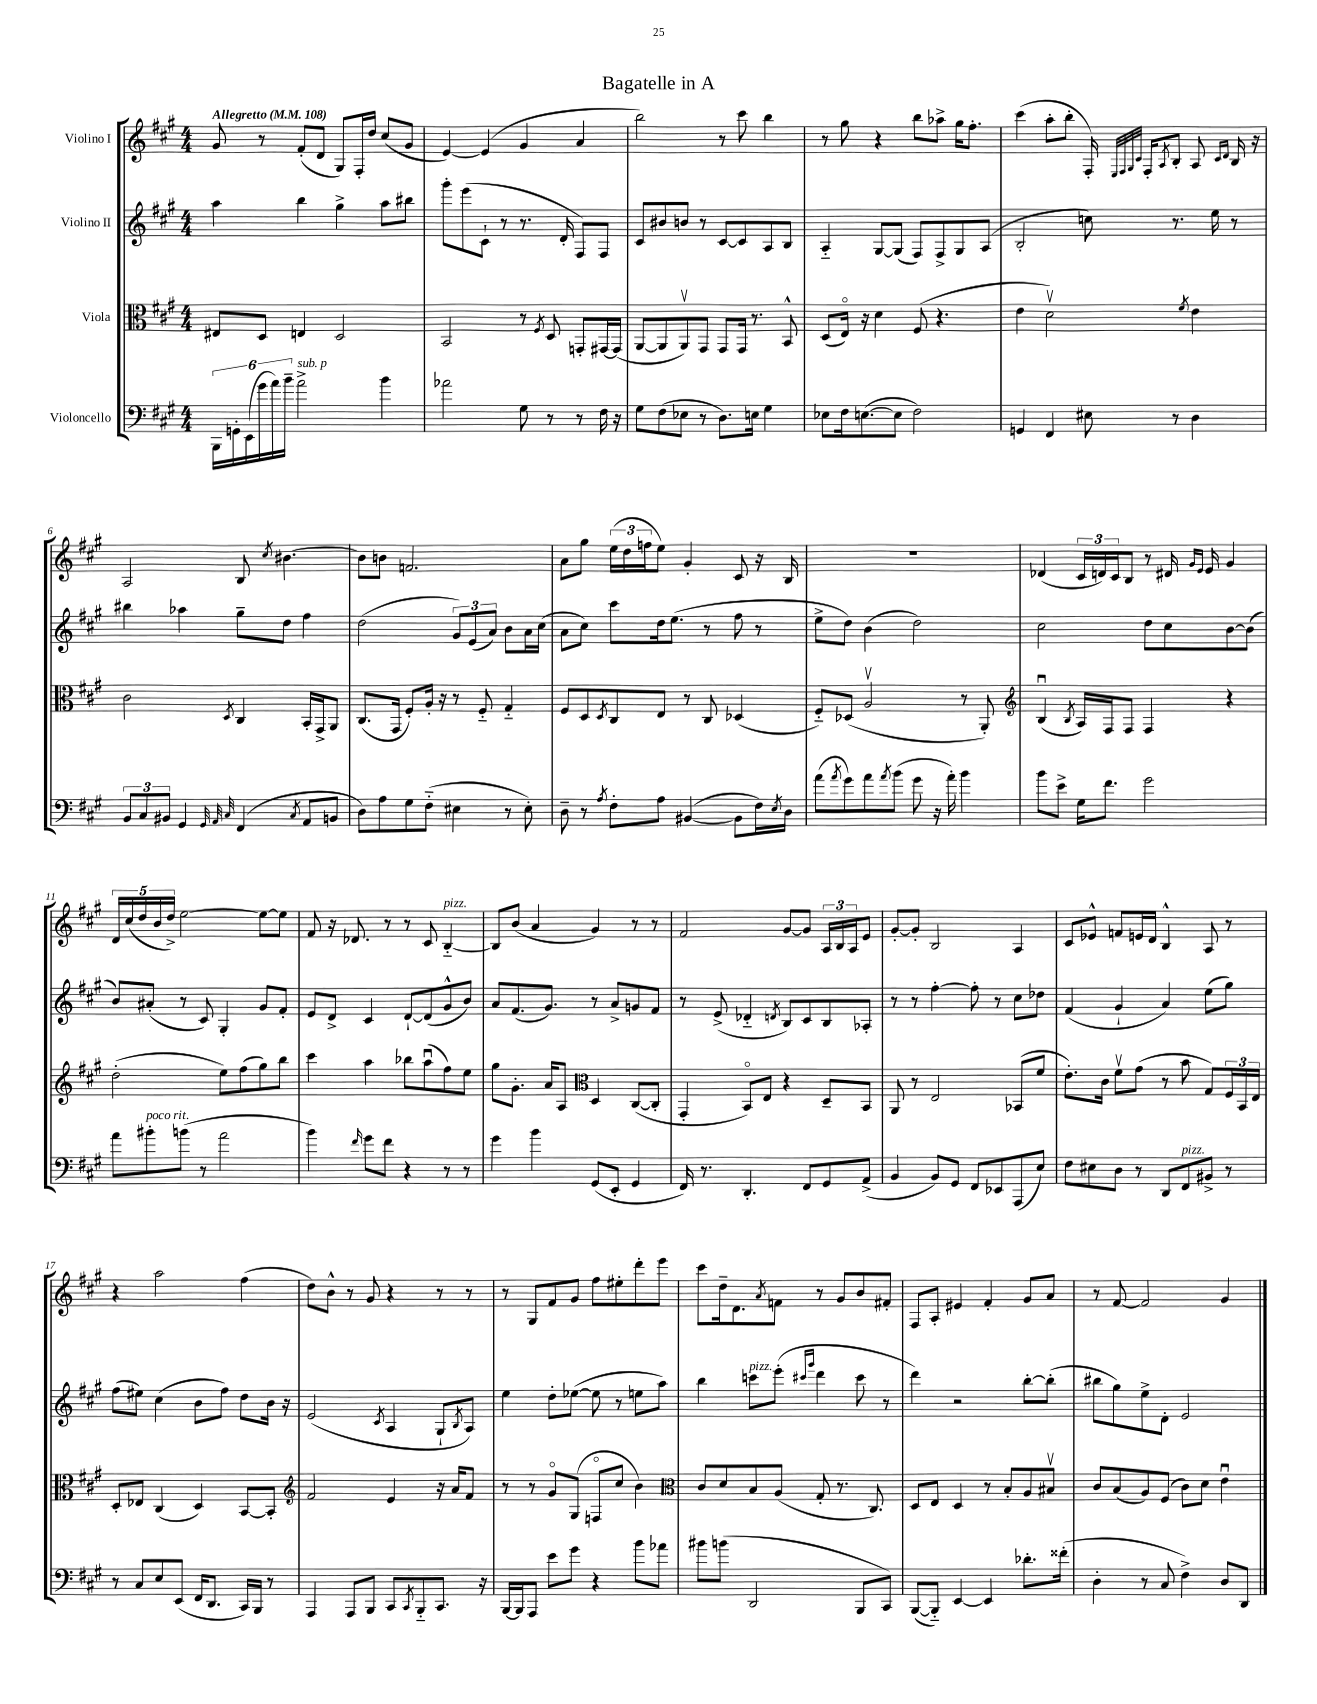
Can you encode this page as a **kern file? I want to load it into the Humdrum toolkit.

**kern	**kern	**kern	**kern
*staff4	*staff3	*staff2	*staff1
*clefF4	*clefC3	*clefG2	*clefG2
*k[f#c#g#]	*k[f#c#g#]	*k[f#c#g#]	*k[f#c#g#]
*M4/4	*M4/4	*M4/4	*M4/4
*MM108	*MM108	*MM108	*MM108
24BBB	8E#	4aa	8g#
24GG'	.	.	.
(24EE	.	.	.
24g#	8D	.	8r
24a)	.	.	.
24b~	.	.	.
2a^	4E	4bb	(8f#'
.	.	.	8d
.	2D	4gg#^	8G#)
.	.	.	16F#'
.	.	.	16dd
4b	.	8aa	(8cc#
.	.	8bb#	8g#
=	=	=	=
2a-	2BB	8ggg#'	[4e)
.	.	(8eee	.
.	.	8c#`	(4e]
.	.	8r	.
8G#	8r	8.r	4g#
.	8qF#	.	.
8r	8D	.	.
.	.	16d'	.
8r	8GG'	8F#)	4a
16F#	[16GG#	8F#	.
16r	(16GG#]	.	.
=	=	=	=
8G#	[8AA	8c#	2bb)
(8F#	8AA]	8b#	.
8E-	8AAv)	8b	.
8r	8GG#	8r	.
8.D)	8GG#	[8c#	8r
.	16GG#	8c#]	8ccc#
16E	8.r	.	.
4G#	.	8A	4bb
.	8BB^^	8B	.
=	=	=	=
8E-	(8D	4A'~	8r
16F#	16Eo)	.	8gg#
([8.E	16r	.	.
.	4d	[8G#	4r
8E]	.	(8G#]	.
2F#)	(8F#	8F#)	8bb
.	4.r	8F#^	8aa-^
.	.	8G#	16gg#
.	.	.	8.ff#'
.	.	(8A	.
=	=	=	=
4GG	4e	2B'	(4ccc#
4FF#	2dv)	.	8aa'
.	.	.	8bb'
8E#	.	8cc)	16F#')
.	.	.	32qqE
.	.	.	32qqF#
.	.	.	32qqG#
.	.	.	32qqc#
.	.	.	16F#'
.	.	.	8qA
8r	.	8.r	8B'
.	8qf#	.	.
4D	4e	.	8A
.	.	16ee	.
.	.	.	16qqc#
.	.	.	16qqd
.	.	8r	16B
.	.	.	16r
=	=	=	=
12BB	2c#	4bb#	2A
12C#	.	.	.
12BB#	.	.	.
4GG#	.	4aa-	.
32qqGG#	.	.	.
32qqAA	.	.	.
32qqC#	8qD	.	.
(4FF#	4C#	8gg#~	8B
.	.	.	8qcc#
.	.	8dd	[4.b#
8qC#	.	.	.
8AA	16BB'	4ff#	.
.	16GG#^	.	.
8BB	8AA	.	.
=	=	=	=
8D)	(8.C#	(2dd	8b#]
8A	.	.	8b
.	16GG#	.	.
8G#	8F#')	.	2.f
(8F#'~	16A'	.	.
.	16r	.	.
4E#	8r	12g#)	.
.	.	(12e	.
.	8F#'~	.	.
.	.	12a)	.
8r	4G#'~	8b	.
8E#')	.	16a	.
.	.	(16cc#	.
=	=	=	=
8D~	8F#	8a	8a
8r	8D	8cc#)	8gg#
8qA	8qD	.	.
8F#'	8C#	8ccc#	(24ee
.	.	.	24dd
.	.	.	24ff
8A	8E	16dd	8ee)
.	.	(8.ee	.
([4BB#	8r	.	4g#'
.	8C#	8r	.
8BB#]	(4D-	8ff#	8c#
16F#)	.	8r	16r
8qE	.	.	.
16D	.	.	16B
=	=	=	=
(8a	8F#'~)	8ee^	1r
8qa	.	.	.
8g#)	(8D-	8dd)	.
8a	2Av	(4b	.
8qa	.	.	.
(8b	.	.	.
8g#	.	2dd)	.
16r	.	.	.
16a')	.	.	.
4b	8r	.	.
.	8AA')	.	.
=	=	=	=
*	*clefG2	*	*
8b	(4Bu	2cc#	(4d-
8e^	.	.	.
.	8qB	.	.
16G#	16A)	.	24c#
.	.	.	24d)
8.f#	16F#	.	.
.	.	.	24c#
.	8F#	.	8B
2g#	4F#	8dd	8r
.	.	8cc#	16d#
.	.	.	16qqg#
.	.	.	16qqe
.	.	.	16e
.	4r	[8b	4g#
.	.	(8b]	.
=	=	=	=
8a	(2dd'	8b)	20d
.	.	.	(20cc#
.	.	.	20dd
8b#'	.	(8a#'	.
.	.	.	20b
.	.	.	20dd^)
(8b	.	8r	[2ee
8r	.	8c#)	.
2a	8ee)	4G#'	.
.	(8ff#	.	.
.	8gg#)	8g#	8ee_
.	8bb	8f#'	8ee]
=	=	=	=
4b)	4ccc#	8e	8f#
.	.	8d^	16r
.	.	.	8.d-
16qqf#	.	.	.
8g#	4aa	4c#	.
8f#	.	.	8r
4r	8bb-	[8d`	8r
.	(8aau	(8d]	8c#
8r	8ff#)	8g#^^	[4B'~
8r	8ee	8b)	.
=	=	=	=
4g#	8gg#	8a	8B]
.	8.g#'	(8.f#	(8b
4b	.	.	4a
.	16a	8.g#)	.
.	8A	.	.
*	*clefC3	*	*
(8GG#	4D	8r	4g#)
8EE'	.	8a^	.
4GG#	([8C#	8g	8r
.	8C#']	8f#	8r
=	=	=	=
16FF#)	4GG#'	8r	2f#
8.r	.	.	.
.	.	(8e^	.
4.DD'	8BBo)	4d-'~	.
.	8E	.	.
.	.	8qd	.
.	4r	8B)	[8g#
8FF#	.	8c#	8g#]
8GG#	8D~	8B	24A
.	.	.	24B
.	.	.	24A
(8AA^	8BB	8A-'	8e
=	=	=	=
4BB	8AA	8r	[8g#'
.	8r	8r	8g#']
8BB)	2E	[4ff#'	2B
8GG#	.	.	.
8FF#	.	8ff#']	.
8EE-	.	8r	.
(8AAA	(8BB-	8cc#	4A
8E)	8f#	8dd-	.
=	=	=	=
8F#	8.e')	(4f#	8c#
8E#	.	.	8e-^^
.	16c#	.	.
8D	8f#v	4g#`	8f
8r	(8g#	.	16e
.	.	.	16d
8DD	8r	4a)	4B^^
8FF#	8b	.	.
8BB#^	8G#)	(8ee	8A
8r	24F#	8gg#)	8r
.	24BB	.	.
.	24E	.	.
=	=	=	=
8r	8D'	(8ff#	4r
8C#	8E-	8ee#)	.
8E	(4C#	(4cc#	2aa
(8EE	.	.	.
16FF#	4D)	8b	.
8.DD	.	.	.
.	.	8ff#)	.
16CC#)	[8BB	8dd	(4ff#
16BBB	.	.	.
8r	8BB']	16b	.
.	.	16r	.
=	=	=	=
*	*clefG2	*	*
4AAA	2f#	(2e	8dd)
.	.	.	8b^^
8AAA	.	.	8r
8BBB	.	.	8g#
.	.	8qc#	.
8CC#	4e	4A	4r
8qCC#	.	.	.
8BBB'~	.	.	.
8.CC#	16r	8G#`	8r
.	16a	.	.
.	.	8qB	.
.	8f#	8A)	8r
16r	.	.	.
=	=	=	=
[16BBB	8r	4ee	8r
16BBB]	.	.	.
8AAA	8r	.	8G#
8e	8g#o	8dd'	8f#
8g#	(8G#	([8ee-	8g#
4r	8Fo	8ee-]	8ff#
.	8cc#	8r	8ee#'
8b	4b)	8ee	8ddd'
8a-	.	8aa)	8eee
=	=	=	=
*	*clefC3	*	*
8b#	8c#	4bb	8ccc#
(8b	8d	.	16dd~
.	.	.	8.d
2DD	8B	8ccc	.
.	.	.	8qa
.	(8A	(8eee'	8f
.	.	16qqccc#	.
.	.	16qqggg#	.
.	8G#'	4ddd	8r
.	8.r	.	8g#
8BBB	.	8ccc#	8b
.	8.C#)	.	.
8CC#)	.	8r	8f#'
=	=	=	=
([8BBB	8D	4ddd)	8F#
8BBB'~])	8E	.	8A'
[4EE	4D	2r	4e#
4EE]	8r	.	4f#'
.	8B'	.	.
8.d-'	8A	[8bb'	8g#
.	8B#v	(8bb']	8a
(16f##'	.	.	.
=	=	=	=
4D'	8c#	8bb#	8r
.	(8B	8gg#)	[8f#
8r	8A)	8ee^	2f#]
8C#	(8F#	8d'	.
4F#^)	8c#)	2e	.
.	8d	.	.
8D	4eu	.	4g#
8DD	.	.	.
==	==	==	==
*-	*-	*-	*-
